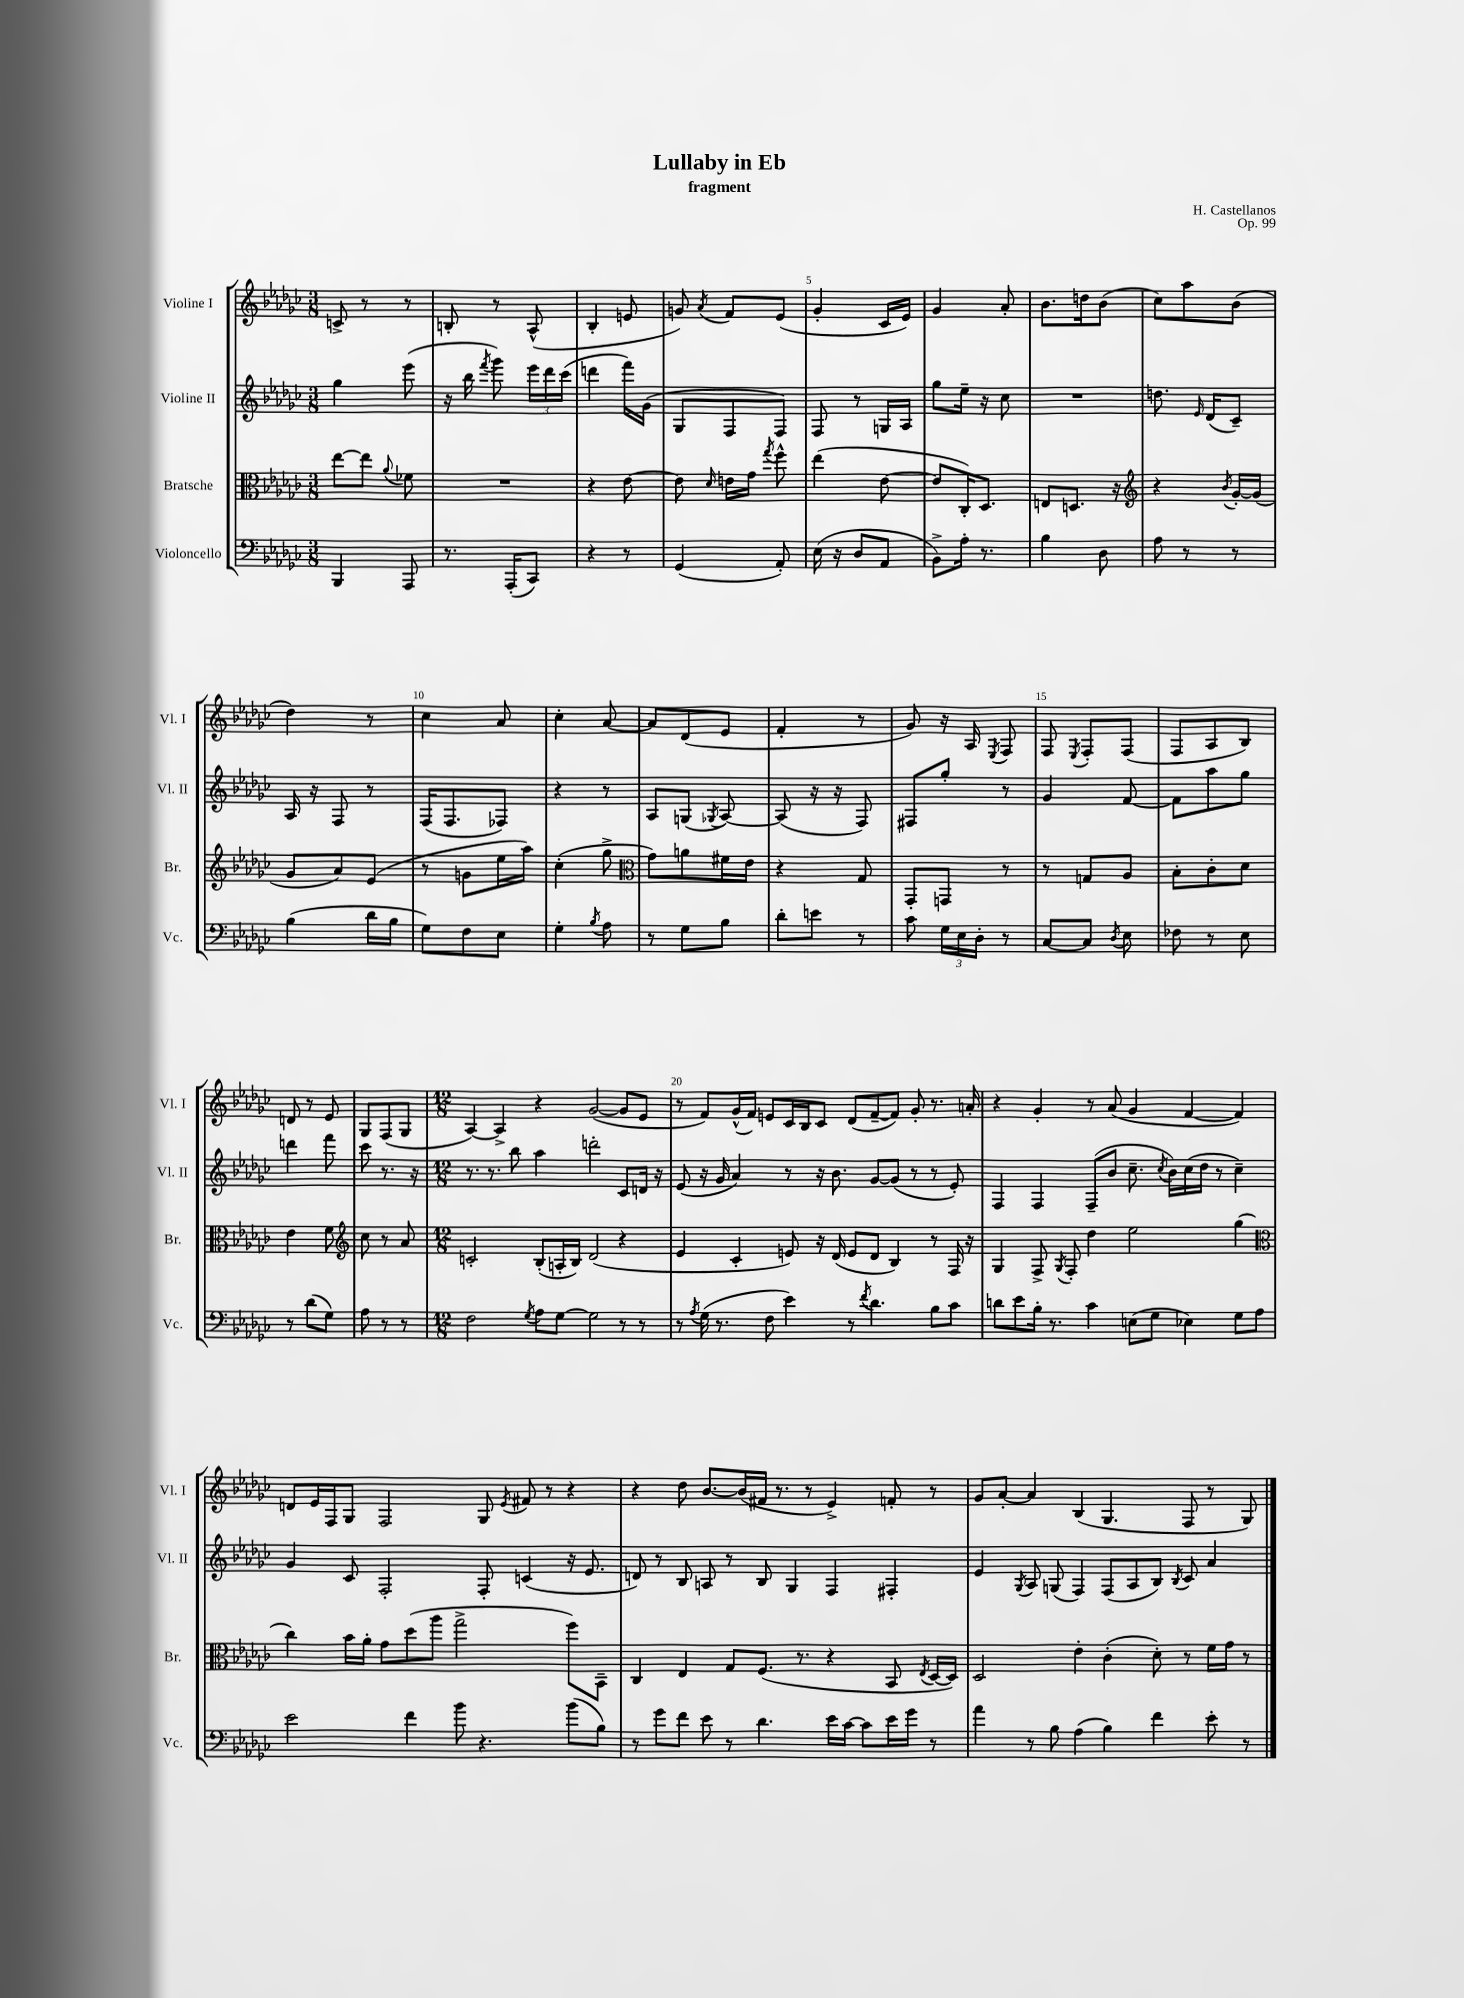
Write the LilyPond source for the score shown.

\header { title = "Lullaby in Eb" composer = "H. Castellanos" subtitle = "fragment" opus = "Op. 99" }
<<
\new StaffGroup <<
\new Staff = "s0" \with { instrumentName = "Violine I" shortInstrumentName = "Vl. I" } {
    \clef treble \key ges \major \numericTimeSignature \time 3/8
    \autoBeamOff c'8-> r8 r8 |
    b8-. r8 aes8-^( |
    bes4-. e'8 |
    g'8) \acciaccatura { aes'8 } f'8[ ees'8]( |
    ges'4-. ces'16[ ees'16]) |
    ges'4 aes'8-. |
    bes'8.[ d''16 bes'8]( |
    ces''8[) aes''8 bes'8]( |
    des''4) r8 |
    ces''4 aes'8 |
    ces''4-. aes'8~ |
    aes'8[ des'8( ees'8] |
    f'4-. r8 |
    ges'8) r16 aes16 \acciaccatura { ees8 } f8 |
    f8 \acciaccatura { ees8 } f8[-. f8]( |
    f8[ aes8 bes8]) |
    d'8 r8 ees'8 |
    ges8[ f8( ges8] |
    \numericTimeSignature \time 12/8 aes4~) aes4-> r4 ges'2~( ges'8[ ees'8] |
    r8 f'8[) ges'16-^( f'16]) e'8[ ces'16 bes16 ces'8] des'8[( f'8~-- f'8]) ges'8-. r8. a'16-. |
    r4 ges'4-. r8 aes'8( ges'4 f'4~ f'4) |
    d'8[ ees'16 f16 ges8] f2 ges8 \acciaccatura { ees'8 } fis'8 r8 r4 |
    r4 des''8 bes'8.[~ bes'16( fis'16] r8. r8 ees'4->) f'8-. r8 |
    ges'8[ aes'8]~-. aes'4 bes4( ges4. f8 r8 ges8) \bar "|." |
}
\new Staff = "s1" \with { instrumentName = "Violine II" shortInstrumentName = "Vl. II" } {
    \clef treble \key ges \major \numericTimeSignature \time 3/8
    \autoBeamOff ges''4 ees'''8( |
    r16 bes''16 \acciaccatura { f'''8 } ges'''8) \tuplet 3/2 { ees'''16[ des'''16 ces'''16]( } |
    d'''4 f'''16[) ges'16]( |
    ges8[ f8 f8]) |
    f8 r8 g16[ aes16] |
    ges''8[ ees''16]-- r16 ces''8 |
    R4. |
    d''8. \grace { ees'16 } des'16[( ces'8]--) |
    aes16 r16 f8 r8 |
    f16[( f8. fes8]) |
    r4 r8 |
    aes8[ g8]( \acciaccatura { ges8 } aes8~) |
    aes8( r16 r16 f8) |
    fis8[ ges''8]-. r8 |
    ges'4 f'8~ |
    f'8[ aes''8 ges''8] |
    d'''4 f'''8 |
    ces'''8 r8. r16 |
    \numericTimeSignature \time 12/8 r8. r8. bes''8 aes''4 d'''2-. ces'8[ d'16] r16 |
    ees'8( r16 ges'16 aes'4) r8 r16 bes'8. ges'8[~ ges'8]( r8 r8 ees'8-.) |
    f4 f4 f8[--( bes'8] ces''8.-- \acciaccatura { ces''8 } bes'16[) ces''16( des''16] r8 ces''4--) |
    ges'4 ces'8 f2-. f8-. c'4( r16 ees'8. |
    d'8) r8 bes8 a8 r8 bes8 ges4 f4 fis4-. |
    ees'4 \acciaccatura { ges8 } aes8 g8( f4) f8[( aes8 bes8]) \acciaccatura { bes8 } ces'8 aes'4 \bar "|." |
}
\new Staff = "s2" \with { instrumentName = "Bratsche" shortInstrumentName = "Br." } {
    \clef alto \key ges \major \numericTimeSignature \time 3/8
    \autoBeamOff ees''8[~ ees''8] \appoggiatura { aes'8 } fes'8 |
    R4. |
    r4 ees'8~ |
    ees'8 \grace { des'16 } e'16[ ges'16] \acciaccatura { ges''8 } f''8-^ |
    ees''4( ees'8~ |
    ees'8[ ces16-.) des8.] |
    e8[ d8.] r16 |
    \clef treble r4 \acciaccatura { bes'8 } ges'16[~-. ges'16]( |
    ges'8[ aes'8) ees'8]( |
    r8 g'8[ ees''16 aes''16]) |
    ces''4-.( ges''8-> |
    \clef alto ges'8[) a'8 fis'16 ees'16] |
    r4 ges8 |
    ges,8[-. g,8] r8 |
    r8 g8[ aes8] |
    bes8[-. ces'8-. des'8] |
    ees'4 f'8 |
    \clef treble ces''8 r8 aes'8 |
    \numericTimeSignature \time 12/8 c'2-. bes8[-.( a16-. bes16]) des'2( r4 |
    ees'4 ces'4-. e'8) r16 des'16( e'8[ des'8] bes4) r8 f16 r16 |
    ges4 f8-> \acciaccatura { ges8 } f8-. des''4 ees''2 ges''4( |
    \clef alto ces''4) bes'16[ aes'16]-. ges'8[ des''8( aes''8] ges''2-> f''8[) bes,8]-- |
    ces4 ees4 ges8[ f8.]( r8. r4 bes,8 \acciaccatura { ees8 } des16[~ des16]) |
    des2 ees'4-. ces'4-.( des'8-.) r8 f'16[ ges'16] r8 \bar "|." |
}
\new Staff = "s3" \with { instrumentName = "Violoncello" shortInstrumentName = "Vc." } {
    \clef bass \key ges \major \numericTimeSignature \time 3/8
    \autoBeamOff bes,,4 aes,,8 |
    r8. aes,,16[-.( ces,8]) |
    r4 r8 |
    ges,4( aes,8-.) |
    ees16( r16 des8[ aes,8] |
    bes,8[->) aes16]-. r8. |
    bes4 des8 |
    aes8 r8 r8 |
    bes4( des'16[ bes16] |
    ges8[) f8 ees8] |
    ges4-. \acciaccatura { bes8 } aes8 |
    r8 ges8[ bes8] |
    des'8[-. e'8] r8 |
    ces'8 \tuplet 3/2 { ges16[ ees16 des16]-. } r8 |
    ces8[~ ces8] \acciaccatura { des8 } ees8 |
    fes8 r8 ees8 |
    r8 des'8[( ges8]) |
    aes8 r8 r8 |
    \numericTimeSignature \time 12/8 f2 \acciaccatura { ges8 } aes8[ ges8]~ ges2 r8 r8 |
    r8 \acciaccatura { aes8 } ges16( r8. f8 ees'4) r8 \acciaccatura { f'8 } des'4. bes8[ ces'8] |
    d'8[ ees'8 bes16]-. r8. ces'4 e8[( ges8] ees4) ges8[ aes8] |
    ees'2 f'4 bes'8 r4. bes'8[( bes8]) |
    r8 ges'8[ f'8] ees'8 r8 des'4. ees'16[ ces'16]~ ces'8[ ees'16 ges'16] r8 |
    aes'4 r8 bes8 aes4( bes4) f'4 ees'8-. r8 \bar "|." |
}
>>
>>
\layout { \context { \Score \override BarNumber.break-visibility = ##(#f #t #t) barNumberVisibility = #(every-nth-bar-number-visible 5) } }
